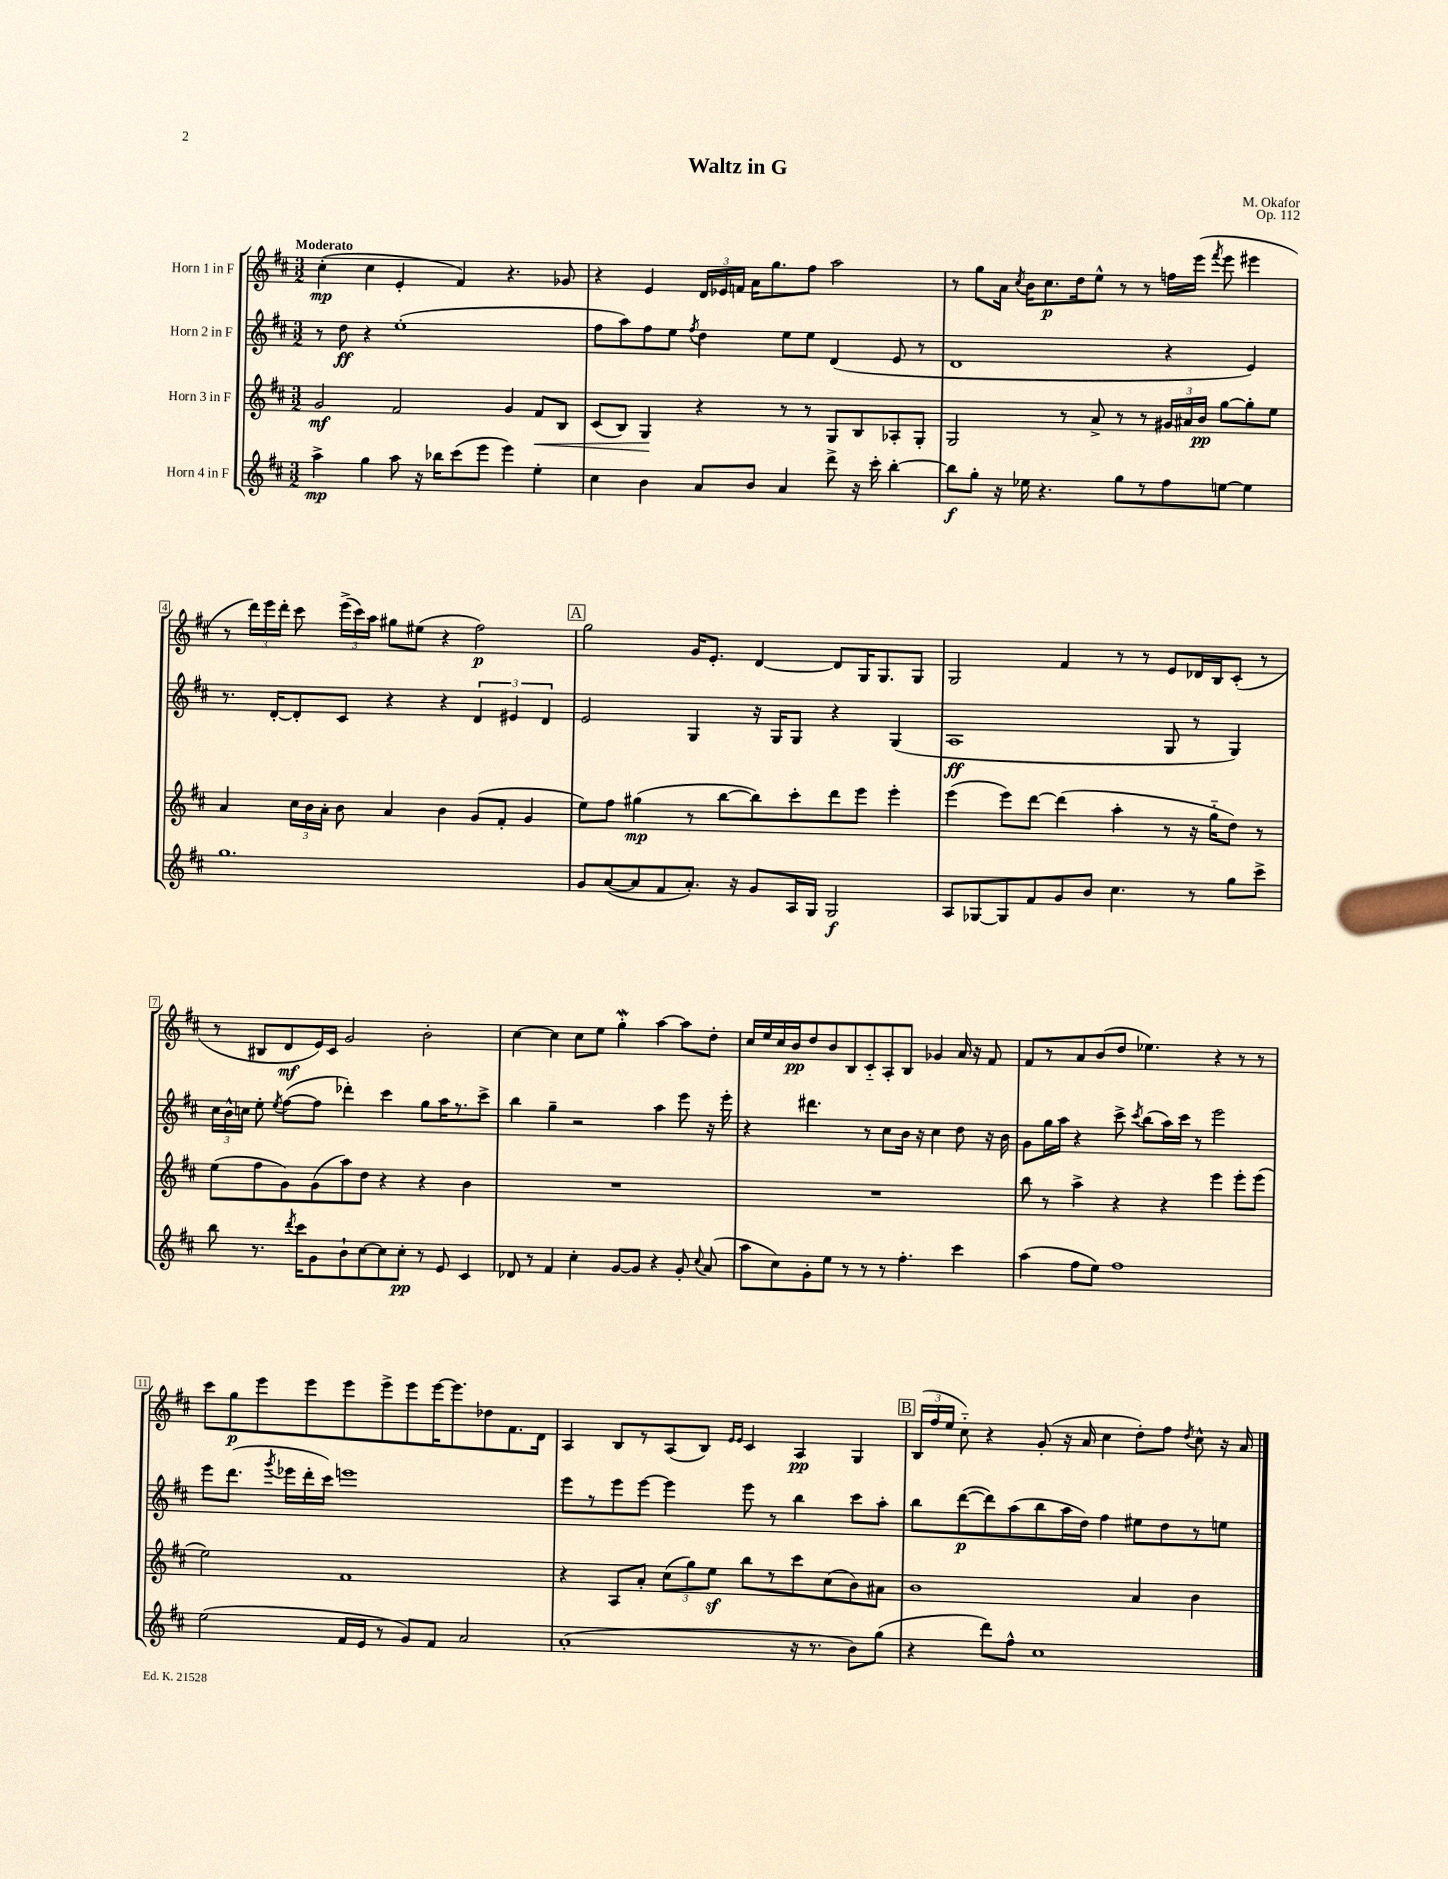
\header { title = "Waltz in G" composer = "M. Okafor" opus = "Op. 112" }
<<
\new StaffGroup <<
\new Staff = "s0" \with { instrumentName = "Horn 1 in F" } {
    \clef treble \key d \major \numericTimeSignature \time 3/2 \tempo "Moderato"
    \autoBeamOff cis''4-.\mp( cis''4 e'4-. fis'4) r4. ges'8 |
    r4 e'4 \tuplet 3/2 { d'16[ ees'16 f'16] } a'16[ g''8. fis''8] a''2 |
    r8 g''8[ a'16] \acciaccatura { cis''8 } b'16[ cis''8.\p d''16 e''8]-^ r8 r8 f''16[ e'''16]( \acciaccatura { fis'''8 } e'''8 eis'''4 |
    r8 \tuplet 3/2 { d'''16[) e'''16 d'''16]-. } cis'''8 \tuplet 3/2 { e'''16[->( cis'''16) a''16] } gis''8[ eis''8]( r4 fis''2\p) |
    \mark \markup { \box "A" } g''2 g'16[ e'8.]-. d'4~ d'8[ g16 g8. g8] |
    g2 fis'4 r8 r8 e'8[ des'16 b16 cis'8]-.( r8 |
    r8 bis8[ d'8\mf e'16) cis'16] g'2 b'2-. |
    cis''4~ cis''4 cis''8[ e''8] g''4-.\mordent a''4~ a''8[ d''8]-. |
    cis''16[ e''16 cis''16 b'16\pp d''8 b'8 b8 cis'8-_ a8-. b8] ges'4 a'16 r16 fis'8 |
    fis'8[ r8 a'8 b'8( d''8] ees''4.) r4 r8 r8 |
    cis'''8[ g''8\p e'''8 e'''8 e'''8 e'''8-> e'''8 e'''16~ e'''8. des''8 fis'8. d'16] |
    a4 b8[ r8 a8( b8]) \grace { e'16[ e'16] } cis'4 a4\pp g4 |
    \mark \markup { \box "B" } \tuplet 3/2 { b16[( fis''16 e''16] } cis''8-_) r4 g'8-.( r16 a'16 cis''4 d''8[-.) fis''8] \acciaccatura { d''8 } cis''8-^ r16 a'16 \bar "|." |
}
\new Staff = "s1" \with { instrumentName = "Horn 2 in F" } {
    \clef treble \key d \major \numericTimeSignature \time 3/2
    \autoBeamOff r8 d''8\ff r4 e''1-.( |
    fis''8[ a''8) fis''8 e''8] \acciaccatura { fis''8 } d''4 e''8[ e''8] d'4( e'8 r8 |
    d'1 r4 e'4) |
    r8. d'16[~-. d'8-. cis'8] r4 r4 \tuplet 3/2 { d'4 eis'4 d'4 } |
    \mark \markup { \box "A" } e'2 g4 r16 g16[ g8] r4 g4( |
    a1\ff g8 r8 g4) |
    \tuplet 3/2 { cis''16[ b'16-^ c''16] } e''8-. \acciaccatura { e''8 } fis''8[~( fis''8] des'''4-.) cis'''4 g''8[ a''16 r8. cis'''8]-> |
    b''4 g''4-- r2 a''4 e'''8 r16 e'''16-. |
    r4 dis'''4. r8 cis''8[ b'16] r16 cis''4 d''8 r16 b'16 |
    g'8[ g''16 a''16] r4 cis'''8-> \acciaccatura { cis'''8 } b''8[( a''16) cis'''16] r8 e'''2 |
    e'''8[ d'''8.]( \acciaccatura { g'''8 } ees'''16[ d'''16-. cis'''16]) e'''1 |
    e'''8[ r8 e'''8 e'''8]~ e'''4 e'''8 r8 b''4 cis'''8[ a''8]-. |
    \mark \markup { \box "B" } b''8[ d'''8~\p( d'''8) a''8( b''8 a''16 d''16]) fis''4 eis''8[ d''8 r8 e''8] \bar "|." |
}
\new Staff = "s2" \with { instrumentName = "Horn 3 in F" } {
    \clef treble \key d \major \numericTimeSignature \time 3/2
    \autoBeamOff g'2\mf fis'2 g'4 fis'8[\< b8] |
    cis'8[( b8]) g4\! r4 r8 r8 g8[ b8 aes8-. g8]-. |
    g2 r8 a'8-> r8 r8 \tuplet 3/2 { gis'16[ ais'16 b'16]\pp } g''8[~ g''8-. e''8] |
    a'4 \tuplet 3/2 { cis''16[ b'16 a'16]-. } b'8 a'4 b'4 g'8[( fis'8]-. g'4 |
    \mark \markup { \box "A" } e''8[) fis''8] gis''4\mp( r8 b''8[~ b''8) cis'''8-. d'''8 e'''8] e'''4-. |
    e'''4( e'''8[) d'''8]~ d'''4( a''4-. r8 r16 g''16[-_ d''8]) r8 |
    e''8[( fis''8 g'8) g'8( a''8) d''8] r4 r4 b'4 |
    R1. |
    R1. |
    b''8 r8 a''4-> r4 r4 e'''4 e'''8[-. e'''8]( |
    e''2) fis'1 |
    r4 a8[ a'8]-. \tuplet 3/2 { cis''8[( g''8) e''8]\sf } b''8[ r8 cis'''8 cis''8( b'8) ais'8] |
    \mark \markup { \box "B" } b'1 a'4 b'4 \bar "|." |
}
\new Staff = "s3" \with { instrumentName = "Horn 4 in F" } {
    \clef treble \key d \major \numericTimeSignature \time 3/2
    \autoBeamOff a''4->\mp g''4 a''8 r16 bes''16[ cis'''8( e'''8] e'''4) e''4-. |
    cis''4 b'4 a'8[ b'8] a'4 d'''8-> r16 cis'''16-. b''4~-. |
    b''8[\f g''8]-. r16 ees''16 r4. g''8[ r8 fis''8 e''8]~ e''4 |
    g''1. |
    \mark \markup { \box "A" } g'8[ a'8~( a'8 fis'8 a'8.]-.) r16 g'8[ a16 g16] g2\f |
    a8[ ges8~ ges8 fis'8 g'8 b'8] cis''4. r8 g''8[ cis'''8]-> |
    b''8 r8. \acciaccatura { d'''8 } cis'''16[ g'8 b'8-! cis''8~ cis''8 cis''8]-.\pp r8 e'8 cis'4 |
    des'8 r8 fis'4 cis''4-. g'8[~ g'8] r4 g'8-. \appoggiatura { cis''8 } a'8( |
    a''8[ cis''8) g'8-. e''8] r8 r8 r8 fis''4.-. cis'''4 |
    a''4( fis''8[ e''8]) fis''1 |
    e''2( fis'16[ e'16] r8 g'8[) fis'8] a'2 |
    a'1-.( r16 r8. b'8[) g''8]( |
    \mark \markup { \box "B" } r4 d'''8[) fis''8]-^ cis''1 \bar "|." |
}
>>
>>
\layout { \context { \Score \override BarNumber.stencil = #(make-stencil-boxer 0.1 0.3 ly:text-interface::print) } }
